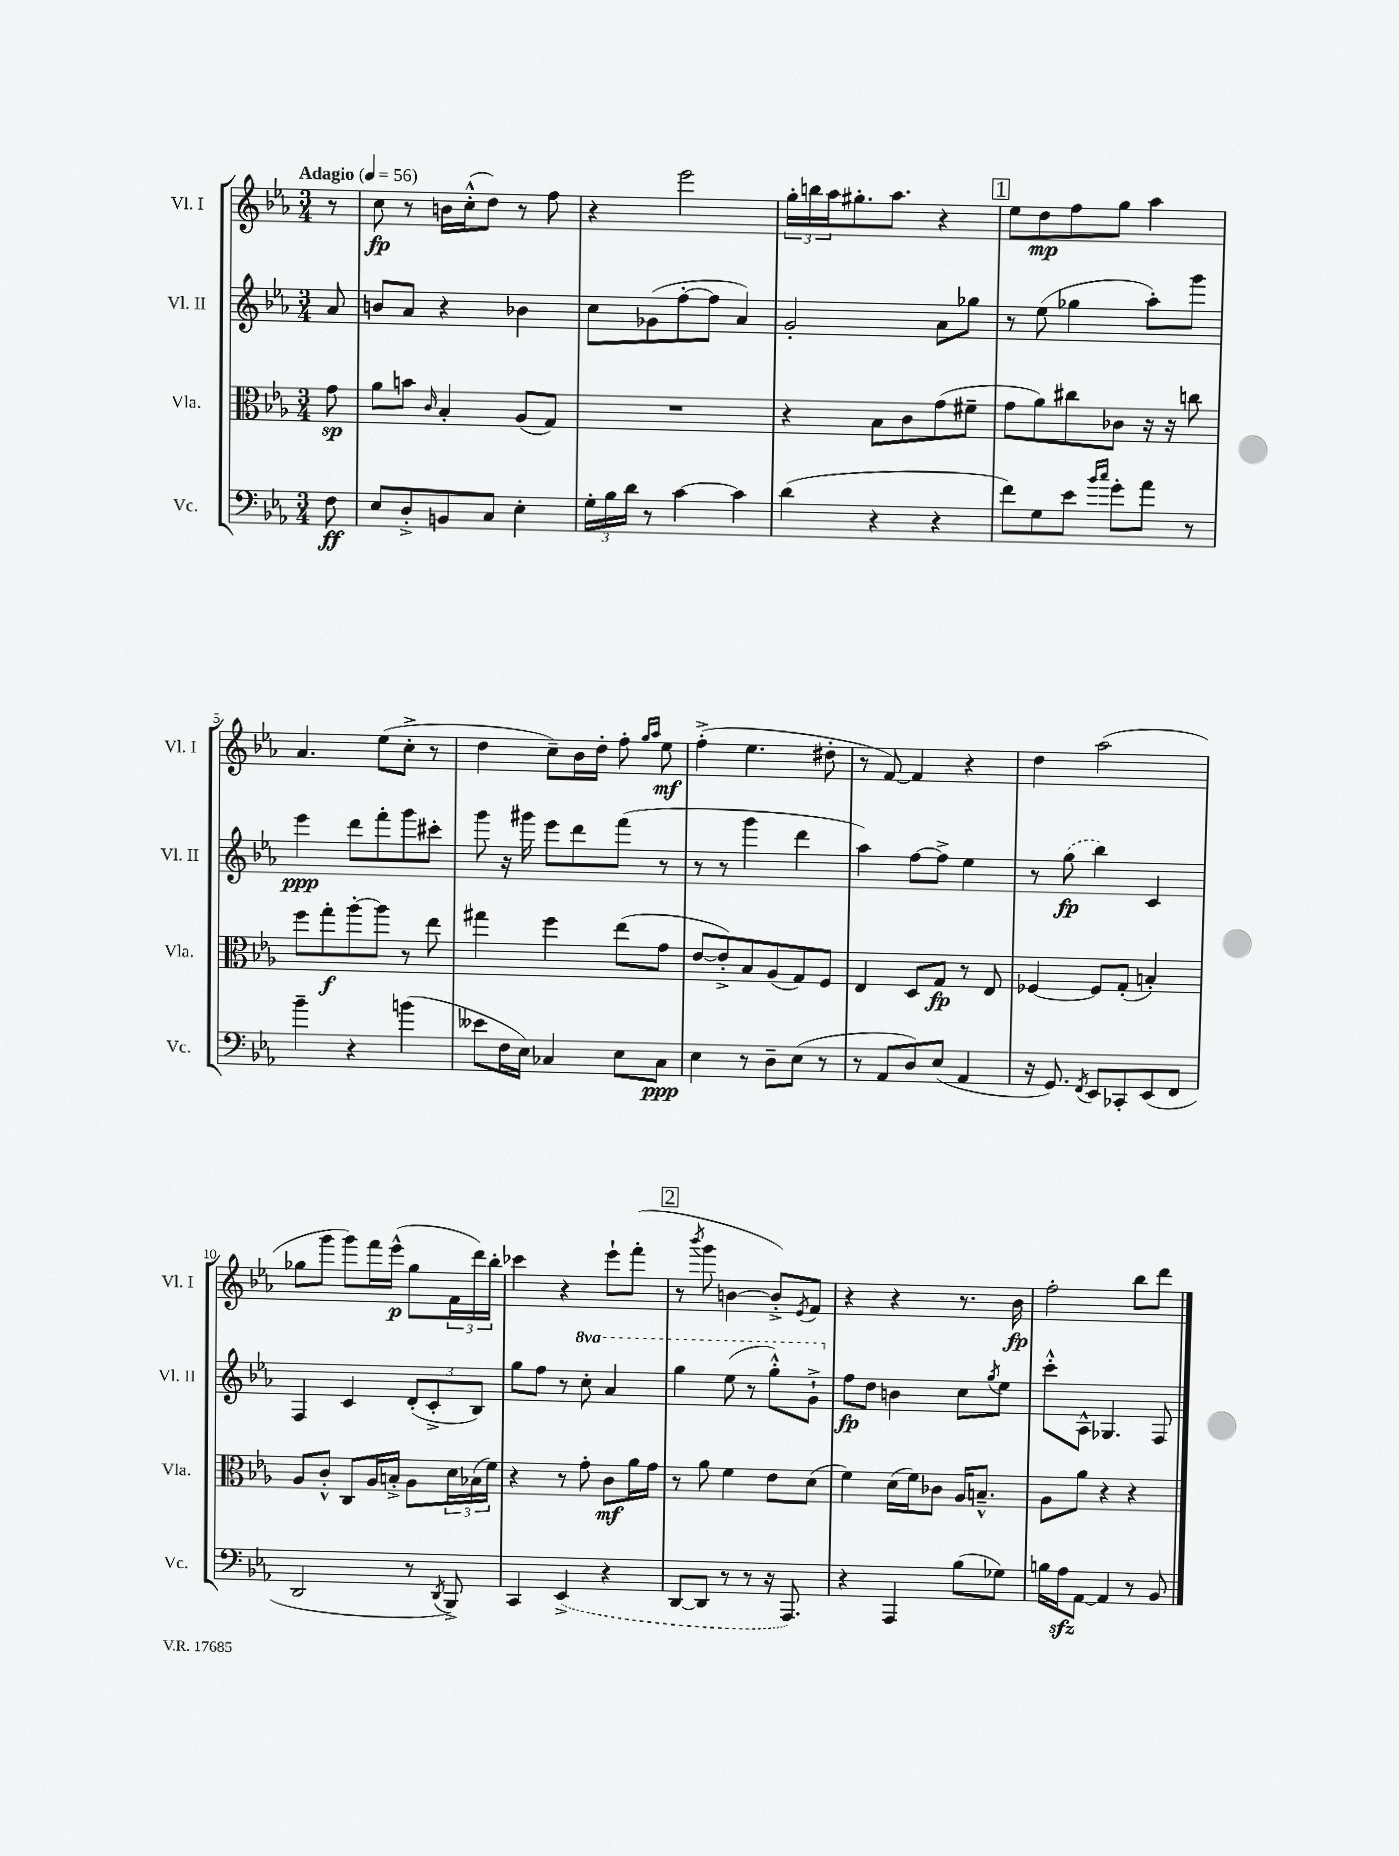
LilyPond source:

<<
\new StaffGroup <<
\new Staff = "s0" \with { instrumentName = "Vl. I" shortInstrumentName = "Vl. I" } {
    \clef treble \key ees \major \numericTimeSignature \time 3/4 \partial 8 \tempo "Adagio" 4 = 56
    r8 |
    c''8\fp r8 b'16 c''16-.-^( d''8) r8 f''8 |
    r4 ees'''2 |
    \tuplet 3/2 { g''16-. b''16 aes''16 } gis''8.-. aes''8. r4 |
    \mark \markup { \box "1" } ees''8 d''8\mp f''8 g''8 aes''4 |
    aes'4. ees''8( c''8-.-> r8 |
    d''4 c''8--) bes'16 d''16-. f''8-. \grace { g''16 aes''16 } ees''8\mf |
    f''4-.->( ees''4. dis''8-. |
    r8 f'8~) f'4 r4 |
    d''4 aes''2( |
    ges''8 g'''8 g'''8) f'''16 ees'''16-^\p( ges''8 \tuplet 3/2 { f'16 d'''16) bes''16-. } |
    ces'''4 r4 ees'''8-! f'''8-.( |
    \mark \markup { \box "2" } r8 \acciaccatura { bes'''8 } g'''8 b'4~ b'8-.->) \acciaccatura { ees'8 } f'8 |
    r4 r4 r8. bes'16\fp |
    f''2-. bes''8 d'''8 \bar "|." |
}
\new Staff = "s1" \with { instrumentName = "Vl. II" shortInstrumentName = "Vl. II" } {
    \clef treble \key ees \major \numericTimeSignature \time 3/4 \set Staff.ottavationMarkups = #ottavation-simple-ordinals \partial 8
    aes'8 |
    b'8 aes'8 r4 bes'4 |
    c''8 ges'8( f''8~-. f''8 aes'4) |
    g'2-. aes'8 ges''8 |
    \mark \markup { \box "1" } r8 ees''8( ges''4 aes''8-.) g'''8 |
    ees'''4\ppp d'''8 f'''8-. g'''8 cis'''8-. |
    g'''8 r16 gis'''16 ees'''8 d'''8 f'''8( r8 |
    r8 r8 g'''4 d'''4 |
    aes''4) f''8~ f''8-> ees''4 |
    r8 \once \slurDashed g''8\fp( bes''4) c'4 |
    f4 c'4 \tuplet 3/2 { d'8-.( c'8-.-> bes8) } |
    g''8 f''8 r8 \ottava #1 c'''8-. aes''4 |
    \mark \markup { \box "2" } g'''4 ees'''8( r8 g'''8-.-^) g''8-!-> \ottava #0 |
    f''8\fp d''8 b'4 c''8 \acciaccatura { g''8 } ees''8 |
    c'''8-.-^ aes8-^ ges4. f8 \bar "|." |
}
\new Staff = "s2" \with { instrumentName = "Vla." shortInstrumentName = "Vla." } {
    \clef alto \key ees \major \numericTimeSignature \time 3/4 \partial 8
    g'8\sp |
    aes'8 b'8 \grace { c'16 } bes4-. aes8( g8) |
    R2. |
    r4 bes8 c'8 g'8( fis'8-- |
    \mark \markup { \box "1" } g'8 aes'8) cis''8 ces'8 r16 r16 c''8 |
    f''8 g''8-.\f aes''8~-. aes''8 r8 ees''8 |
    gis''4 f''4 ees''8( g'8 |
    ees'8~ ees'8-.->) bes8 aes8( g8) f8 |
    ees4 d8 g8\fp r8 ees8 |
    fes4~ fes8 g8-.( b4-.) |
    aes8 c'8-.-^ c8 aes16 b16-.-> aes8 \tuplet 3/2 { d'16 bes16( f'16) } |
    r4 r8 g'8-. c'8\mf aes'16 g'16 |
    \mark \markup { \box "2" } r8 aes'8 f'4 ees'8 d'8( |
    f'4) d'16( f'16) ces'8 aes16 b8.---^ |
    aes8 aes'8 r4 r4 \bar "|." |
}
\new Staff = "s3" \with { instrumentName = "Vc." shortInstrumentName = "Vc." } {
    \clef bass \key ees \major \numericTimeSignature \time 3/4 \partial 8
    f8\ff |
    ees8 d8-.-> b,8 c8 ees4-. |
    \tuplet 3/2 { g16-. bes16 d'16 } r8 c'4~ c'4 |
    d'4( r4 r4 |
    \mark \markup { \box "1" } f'8) g8 ees'8 \grace { bes'16 c''16 } g'8-. aes'8 r8 |
    bes'4-- r4 b'4( |
    eeses'8 f16 ees16) ces4 ees8 ces8\ppp |
    ees4 r8 d8-- ees8( r8 |
    r8 aes,8 d8) ees8( aes,4 |
    r16 g,8.) \acciaccatura { f,8 } ees,8 ces,8-. ees,8( f,8 |
    d,2 r8 \acciaccatura { d,8 } bes,,8->) |
    c,4 \once \slurDashed ees,4->( r4 |
    \mark \markup { \box "2" } d,8~ d,8 r8 r8 r16 aes,,8.) |
    r4 aes,,4 bes8( ges8) |
    b16 aes16\sfz aes,8~ aes,4 r8 bes,8 \bar "|." |
}
>>
>>
